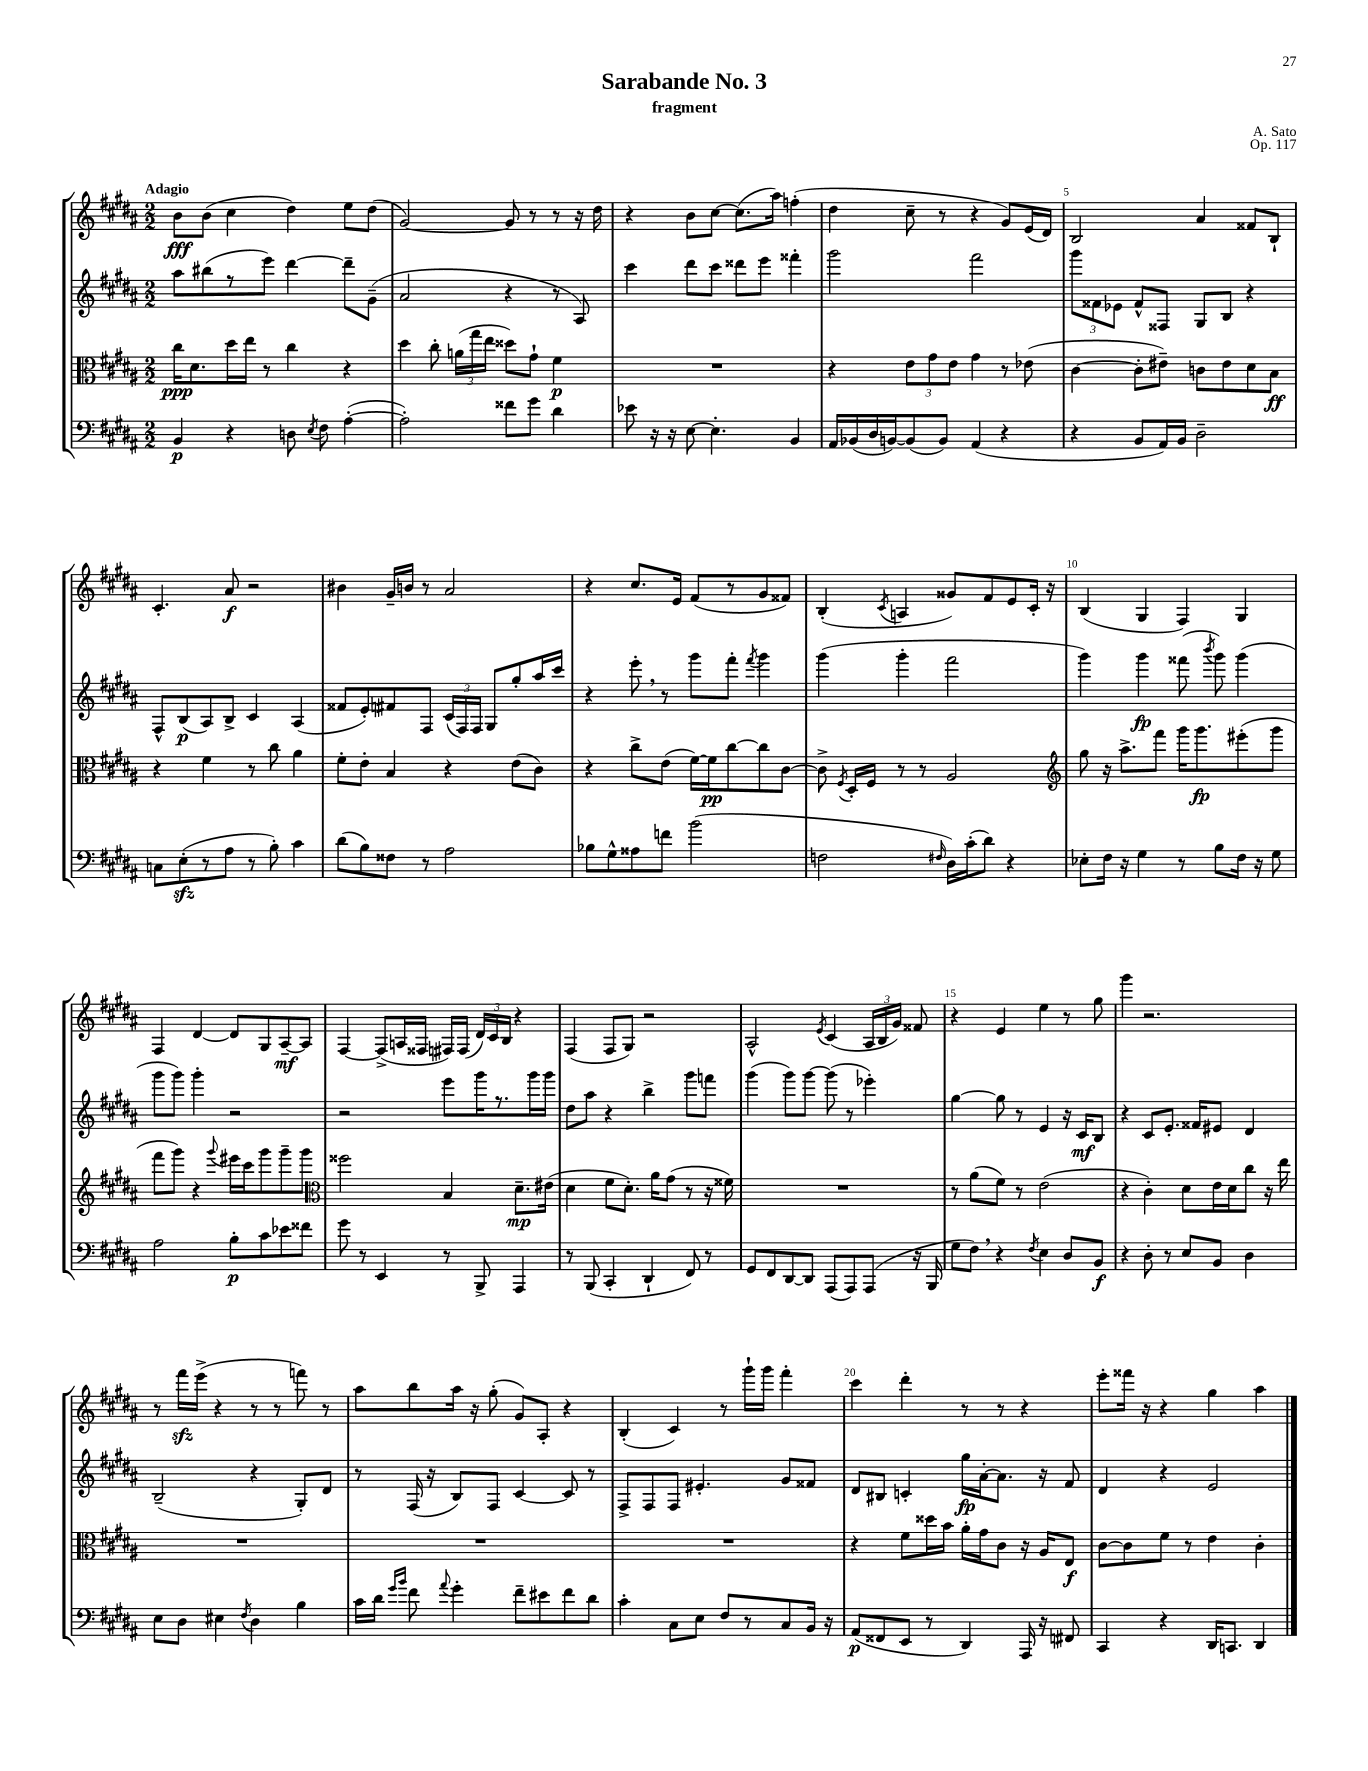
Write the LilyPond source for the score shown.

\header { title = "Sarabande No. 3" composer = "A. Sato" subtitle = "fragment" opus = "Op. 117" }
<<
\new StaffGroup <<
\new Staff = "s0" {
    \clef treble \key b \major \numericTimeSignature \time 2/2 \tempo "Adagio"
    \autoBeamOff b'8[\fff b'8]( cis''4 dis''4) e''8[ dis''8]( |
    gis'2~) gis'8 r8 r8 r16 dis''16 |
    r4 b'8[ cis''8]~ cis''8.[( ais''16]) f''4-.( |
    dis''4 cis''8-- r8 r4 gis'8[) e'16( dis'16]) |
    b2 ais'4 fisis'8[ b8]-! |
    cis'4.-. ais'8\f r2 |
    bis'4 gis'16[-- b'16] r8 ais'2 |
    r4 cis''8.[ e'16] fis'8[( r8 gis'8 fisis'8]) |
    b4-.( \acciaccatura { cis'8 } a4 gisis'8[) fis'8 e'8 cis'16]-. r16 |
    b4( gis4 fis4) gis4 |
    fis4 dis'4~ dis'8[ gis8 ais8~--\mf ais8] |
    fis4~ fis8[->( a16 fisis16] fis16[) fis16]( \tuplet 3/2 { dis'16[) cis'16 b16] } r4 |
    fis4( fis8[ gis8]) r2 |
    ais2-^ \acciaccatura { e'8 } cis'4( \tuplet 3/2 { ais16[ b16 gis'16]) } fisis'8 |
    r4 e'4 e''4 r8 gis''8 |
    gis'''4 r2. |
    r8 fis'''16[\sfz e'''16]->( r4 r8 r8 f'''8) r8 |
    ais''8[ b''8 ais''16] r16 gis''8-.( gis'8[) ais8]-. r4 |
    b4-.( cis'4) r8 gis'''16[-! gis'''16] fis'''4-. |
    cis'''4 dis'''4-. r8 r8 r4 |
    e'''8[-. fisis'''16] r16 r4 gis''4 ais''4 \bar "|." |
}
\new Staff = "s1" {
    \clef treble \key b \major \numericTimeSignature \time 2/2
    \autoBeamOff ais''8[ bis''8( r8 e'''8]) dis'''4~ dis'''8[-- gis'8]--( |
    ais'2 r4 r8 ais8) |
    cis'''4 dis'''8[ cis'''8] disis'''8[ e'''8] fisis'''4-. |
    gis'''2 fis'''2 |
    \tuplet 3/2 { gis'''8[ fisis'8 ees'8] } fisis'8[-^ fisis8] gis8[ b8] r4 |
    fis8[-^ b8\p( ais8) b8]-> cis'4 ais4( |
    fisis'8[ e'8-.) fis'8 fis8] \tuplet 3/2 { cis'16[( fis16) fis16] } gis8[ gis''8-. ais''16 cis'''16] |
    r4 e'''8-. \breathe r8 gis'''8[ fis'''8]-. \acciaccatura { fis'''8 } gis'''4 |
    gis'''4( gis'''4-. fis'''2 |
    gis'''4) gis'''4\fp fisis'''8( \acciaccatura { b'''8 } gis'''8) gis'''4( |
    gis'''8[ gis'''8]) gis'''4-. r2 |
    r2 e'''8[ gis'''16 r8. gis'''16 gis'''16] |
    dis''8[ ais''8] r4 b''4-> gis'''8[ f'''8] |
    gis'''4( gis'''8[) gis'''8]~ gis'''8( r8 ees'''4-.) |
    gis''4~ gis''8 r8 e'4 r16 cis'16[\mf b8] |
    r4 cis'8[ e'8.]-. fisis'16[ eis'8] dis'4 |
    b2--( r4 gis8[-.) dis'8] |
    r8 fis16( r16 b8[) fis8] cis'4~ cis'8 r8 |
    fis8[-> fis8 fis8] eis'4.-. gis'8[ fisis'8] |
    dis'8[ bis8] c'4-. gis''16[\fp ais'16~-. ais'8.] r16 fis'8 |
    dis'4 r4 e'2 \bar "|." |
}
\new Staff = "s2" {
    \clef alto \key b \major \numericTimeSignature \time 2/2
    \autoBeamOff cis''16[\ppp dis'8. dis''16 e''16] r8 cis''4 r4 |
    dis''4 cis''8-. \tuplet 3/2 { a'16[( gis''16 e''16] } disis''8[) gis'8]-! fis'4\p |
    R1 |
    r4 \tuplet 3/2 { e'8[ gis'8 e'8] } gis'4 r8 ees'8( |
    cis'4~ cis'8[-. eis'8]--) c'8[ eis'8 dis'8 b8]\ff |
    r4 fis'4 r8 cis''8 ais'4 |
    fis'8[-. e'8]-. b4 r4 e'8[( cis'8]) |
    r4 cis''8[-> e'8]( fis'16[~) fis'16\pp cis''8~ cis''8 cis'8]~ |
    cis'8-> \acciaccatura { fis8 } dis16[-. fis16] r8 r8 ais2 |
    \clef treble gis''8 r16 ais''8.[-> fis'''8] gis'''16[ gis'''8.\fp eis'''8-.( gis'''8] |
    fis'''8[ gis'''8]) r4 \appoggiatura { gis'''8 } eis'''16[ cis'''16 gis'''8 gis'''8-- gis'''8] |
    \clef alto fisis''2 b4 dis'8.[--\mp eis'16]( |
    dis'4 fis'8[ dis'8.]-.) ais'16[ gis'8]( r8 r16 fisis'16) |
    R1 |
    r8 ais'8[( fis'8]) r8 e'2( |
    r4 cis'4-.) dis'8[ e'16 dis'16 cis''8] r16 e''16 |
    R1 |
    R1 |
    R1 |
    r4 fis'8[ disis''16 b'16] ais'16[-. gis'16 cis'8] r16 ais16[ e8]\f |
    cis'8[~ cis'8 fis'8] r8 e'4 cis'4-. \bar "|." |
}
\new Staff = "s3" {
    \clef bass \key b \major \numericTimeSignature \time 2/2
    \autoBeamOff b,4\p r4 d8 \acciaccatura { e8 } fis8 ais4~-.( |
    ais2-.) fisis'8[ gis'8] dis'4 |
    ees'8 r16 r16 e8~ e4.-. b,4 |
    ais,16[ bes,16( dis16 b,16~) b,8( b,8]) ais,4( r4 |
    r4 b,8[ ais,16) b,16] dis2-- |
    c8[ e8-.\sfz( r8 ais8] r8 b8-.) cis'4 |
    dis'8[( b8) fisis8] r8 ais2 |
    bes8[ gis8-^ aisis8 f'8] b'2( |
    f2 \grace { fis16 } dis16[) cis'16-.( dis'8]) r4 |
    ees8[-. fis16] r16 gis4 r8 b8[ fis16] r16 gis8 |
    ais2 b8[-.\p cis'8 ees'8 fisis'8] |
    gis'8 r8 e,4 r8 b,,8-> ais,,4 |
    r8 b,,8( cis,4-. dis,4-! fis,8) r8 |
    gis,8[ fis,8 dis,8~ dis,8] ais,,8[( ais,,8) ais,,8]( r16 b,,16 |
    gis8[ fis8]) \breathe r4 \acciaccatura { fis8 } e4 dis8[ b,8]\f |
    r4 dis8-. r8 e8[ b,8] dis4 |
    e8[ dis8] eis4 \acciaccatura { fis8 } dis4 b4 |
    cis'16[ dis'16] \grace { gis'16[ b'16] } fis'8 \appoggiatura { ais'8 } gis'4-. fis'8[-- eis'8 fis'8 dis'8] |
    cis'4-. cis8[ e8] fis8[ r8 cis8 b,16] r16 |
    ais,8[\p( fisis,8 e,8] r8 dis,4) ais,,16 r16 fis,8 |
    cis,4 r4 dis,16[ c,8.] dis,4 \bar "|." |
}
>>
>>
\layout { \context { \Score \override BarNumber.break-visibility = ##(#f #t #t) barNumberVisibility = #(every-nth-bar-number-visible 5) } }
